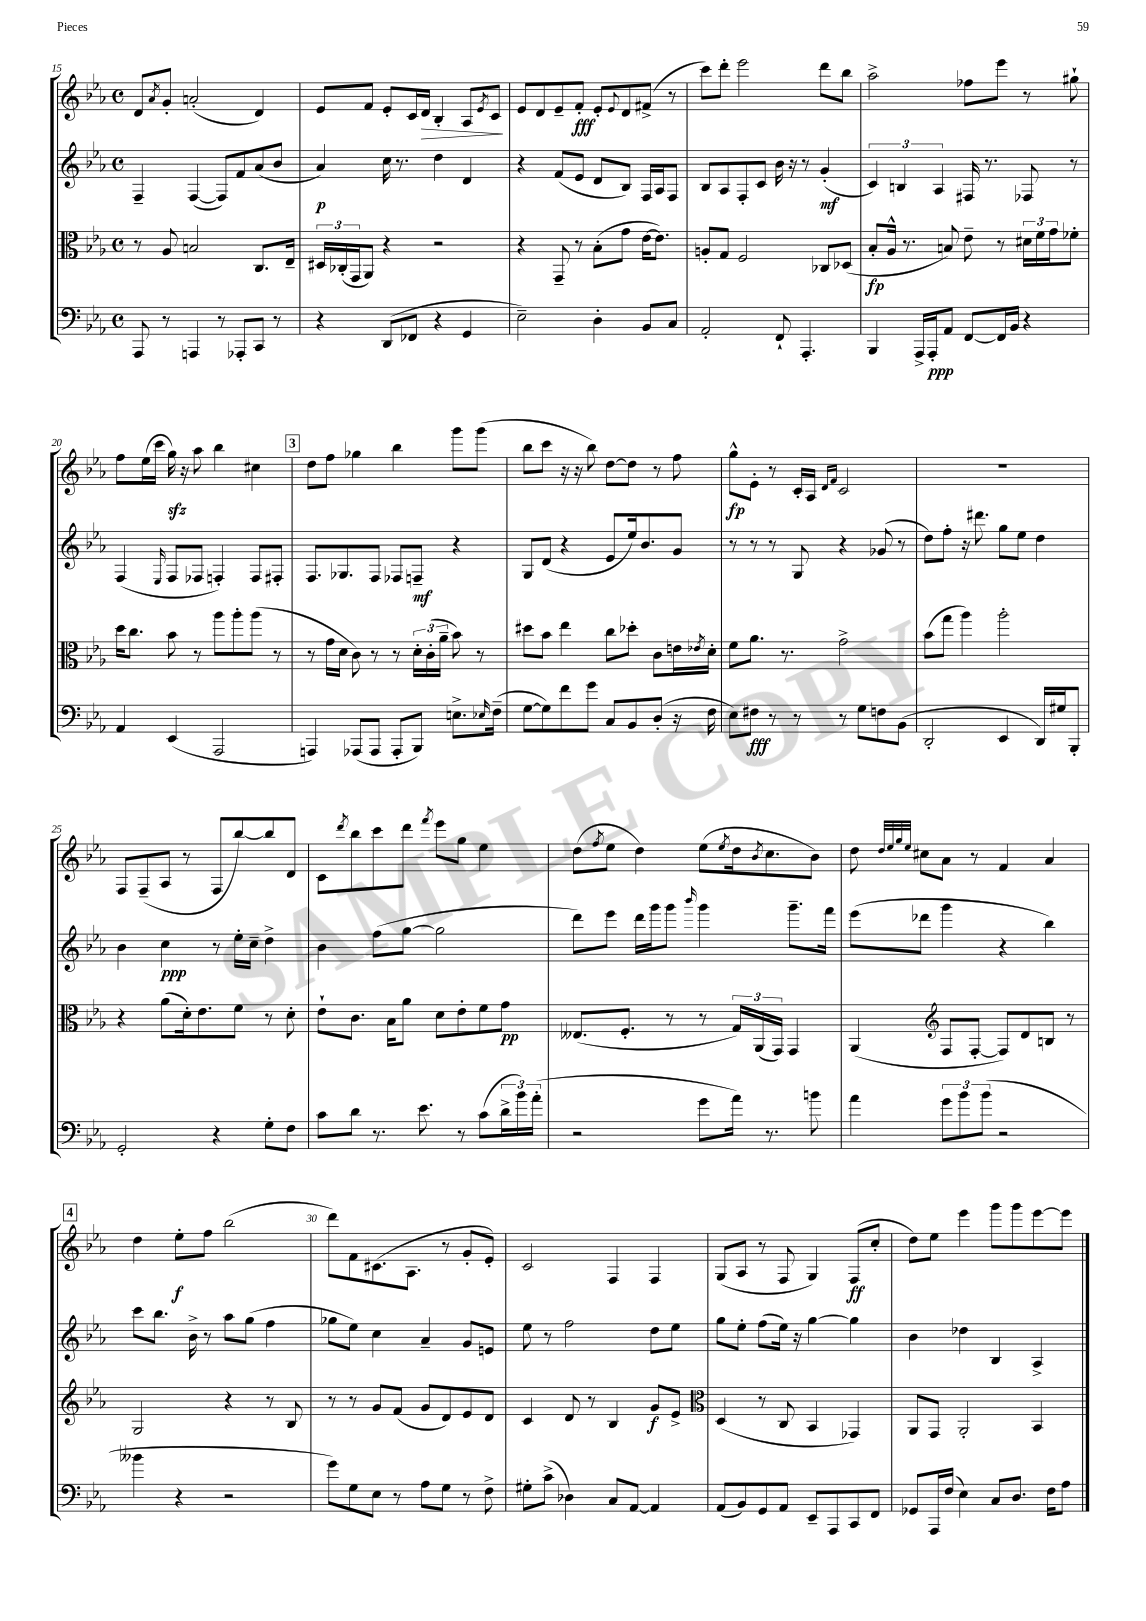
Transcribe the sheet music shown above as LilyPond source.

<<
\new StaffGroup <<
\new Staff = "s0" {
    \clef treble \key ees \major \defaultTimeSignature \time 4/4
    d'8 \acciaccatura { aes'8 } g'8-. a'2-.( d'4) |
    ees'8 f'8 ees'8-. c'16 d'16\> bes4-. aes8 \acciaccatura { ees'8 } c'8\! |
    ees'8 d'8 ees'8-- f'8-.\fff ees'8-. \appoggiatura { ees'8 } d'8 fis'8->( r8 |
    c'''8) d'''8-. ees'''2 d'''8 bes''8 |
    aes''2-> fes''8 ees'''8 r8 gis''8-! |
    f''8 ees''16( c'''16 g''16\sfz) r16 aes''8 bes''4 cis''4 |
    \mark \markup { \box "3" } d''8 f''8 ges''4 bes''4 g'''8 g'''8( |
    bes''8 c'''8 r16 r16 bes''8) d''8~ d''8 r8 f''8 |
    g''8-^\fp ees'8-. r8 c'16-. aes16 \grace { d'16 f'16 } c'2 |
    R1 |
    f8 f8--( aes8 r8 f8 bes''8~) bes''8 d'8 |
    c'8 \acciaccatura { d'''8 } bes''8 c'''8 d'''8 \acciaccatura { f'''8 } ees'''8 g''8 ees''4 |
    d''8( \acciaccatura { f''8 } ees''8 d''4) ees''8( \acciaccatura { ees''8 } d''16 \acciaccatura { bes'8 } c''8. bes'8) |
    d''8 \grace { d''32 ees''32 g''32 ees''32 } cis''8 aes'8 r8 f'4 aes'4 |
    \mark \markup { \box "4" } d''4 ees''8-.\f f''8 bes''2( |
    d'''8) f'8 cis'8.( aes8. r8 g'8-. ees'8-.) |
    c'2 f4 f4 |
    g8( aes8 r8 f8 g4) f8\ff( c''8-. |
    d''8) ees''8 ees'''4 g'''8 g'''8 ees'''8~ ees'''8 \bar "|." |
}
\new Staff = "s1" {
    \clef treble \key ees \major \defaultTimeSignature \time 4/4
    f4-- f4~( f8) f'8 aes'8( bes'8 |
    aes'4\p) c''16 r8. d''4 d'4 |
    r4 f'8( ees'8 d'8 bes8) f16 aes16 f8 |
    bes8 aes8 f8-. c'8 bes'16 r16 r8 g'4-.\mf( |
    \tuplet 3/2 { c'4) b4 aes4 } fis16 r8. fes8 r8 |
    f4( \grace { ees16 } f8 fes8 f4-.) f8 fis8-. |
    \mark \markup { \box "3" } f8. ges8. f8 fes8 f8--\mf r4 |
    g8 d'8( r4 ees'8 ees''16) bes'8. g'8 |
    r8 r8 r8 g8 r4 ges'8( r8 |
    d''8) f''8-. r16 dis'''8. g''8 ees''8 d''4 |
    bes'4 c''4\ppp r8 ees''16-. c''16-- d''4-> |
    bes'4 f''8( g''8~ g''2 |
    d'''8) ees'''8 d'''16 g'''16 g'''8 \grace { bes'''16 } g'''4 g'''8.-- f'''16 |
    ees'''8( des'''8 g'''4 r4 bes''4) |
    \mark \markup { \box "4" } c'''8 bes''8. bes'16-> r8 aes''8 g''8( f''4 |
    ges''8 ees''8) c''4 aes'4-- g'8 e'8 |
    ees''8 r8 f''2 d''8 ees''8 |
    g''8 ees''8-. f''8( ees''16) r16 g''4~ g''4 |
    bes'4 des''4 bes4 aes4-> \bar "|." |
}
\new Staff = "s2" {
    \clef alto \key ees \major \defaultTimeSignature \time 4/4
    r8 aes8 b2 c8. ees16-- |
    \tuplet 3/2 { dis16 ces16-.( g,16 } aes,8) r4 r2 |
    r4 g,8-- r8 bes8-.( g'8 ees'16~ ees'8.) |
    a8-. g8 f2 ces8 des8( |
    bes8-.\fp aes16-^ r8. b8) ees'8-- r8 \tuplet 3/2 { dis'16 f'16 g'16 } fes'8-. |
    d''16 c''8. bes'8 r8 aes''8 aes''8-. aes''8( r8 |
    \mark \markup { \box "3" } r8 g'16 d'16 c'8) r8 r8 \tuplet 3/2 { d'16-. c'16-.( aes'16-- } bes'8) r8 |
    dis''8 bes'8 ees''4 c''8 des''8-. c'8 e'16 \acciaccatura { ees'8 } d'16-. |
    f'8 aes'8. r8. g'2-> |
    bes'8( g''8 aes''4) aes''2-. |
    r4 aes'8( d'16-.) ees'8. f'8 r8 d'8-. |
    ees'8-! c'8. bes16 aes'8 d'8 ees'8-. f'8 g'8\pp |
    eeses8.( f8.-. r8 r8 \tuplet 3/2 { g16) aes,16( g,16) } g,4 |
    aes,4( \clef treble f8 f8~-. f8) d'8 b8 r8 |
    \mark \markup { \box "4" } g2 r4 r8 bes8 |
    r8 r8 g'8 f'8( g'8 d'8) ees'8 d'8 |
    c'4 d'8 r8 bes4 g'8\f ees'8-> |
    \clef alto d4( r8 c8 bes,4 ges,4) |
    aes,8 g,8 aes,2-. bes,4 \bar "|." |
}
\new Staff = "s3" {
    \clef bass \key ees \major \defaultTimeSignature \time 4/4
    aes,,8 r8 a,,4 r8 aes,,8-. c,8 r8 |
    r4 d,8( fes,8 r4 g,4 |
    ees2--) d4-. bes,8 c8 |
    aes,2-. f,8-! aes,,4.-. |
    bes,,4 aes,,16-> aes,,16-.\ppp aes,8 f,8~ f,16 bes,16 r4 |
    aes,4 ees,4( aes,,2 |
    \mark \markup { \box "3" } a,,4) aes,,8( aes,,8 aes,,8-. bes,,8) e8.-> \grace { ees16 } f16--( |
    g8~ g8) f'8 g'8 c8 bes,8 d8-.( r16 f16 |
    ees8) fis8\fff r8 r8 r8 g8 f8 bes,8( |
    d,2-. ees,4 d,16) gis16 bes,,8-. |
    g,2-. r4 g8-. f8 |
    c'8 d'8 r8. ees'8. r8 c'8( \tuplet 3/2 { d'16-> bes'16) aes'16-.( } |
    r2 g'8 aes'16) r8. b'8 |
    aes'4 \tuplet 3/2 { g'8 bes'8 bes'8( } r2 |
    \mark \markup { \box "4" } beses'4 r4 r2 |
    g'8) g8 ees8 r8 aes8 g8 r8 f8-> |
    gis8-. c'8->( des4) c8 aes,8~ aes,4 |
    aes,8( bes,8) g,8 aes,8 ees,8-- aes,,8 c,8 f,8 |
    ges,8 aes,,16 f16( ees4) c8 d8. f16 aes8 \bar "|." |
}
>>
>>
\layout { \context { \Score currentBarNumber = #15 \override BarNumber.break-visibility = ##(#f #t #t) barNumberVisibility = #(every-nth-bar-number-visible 5) } }
